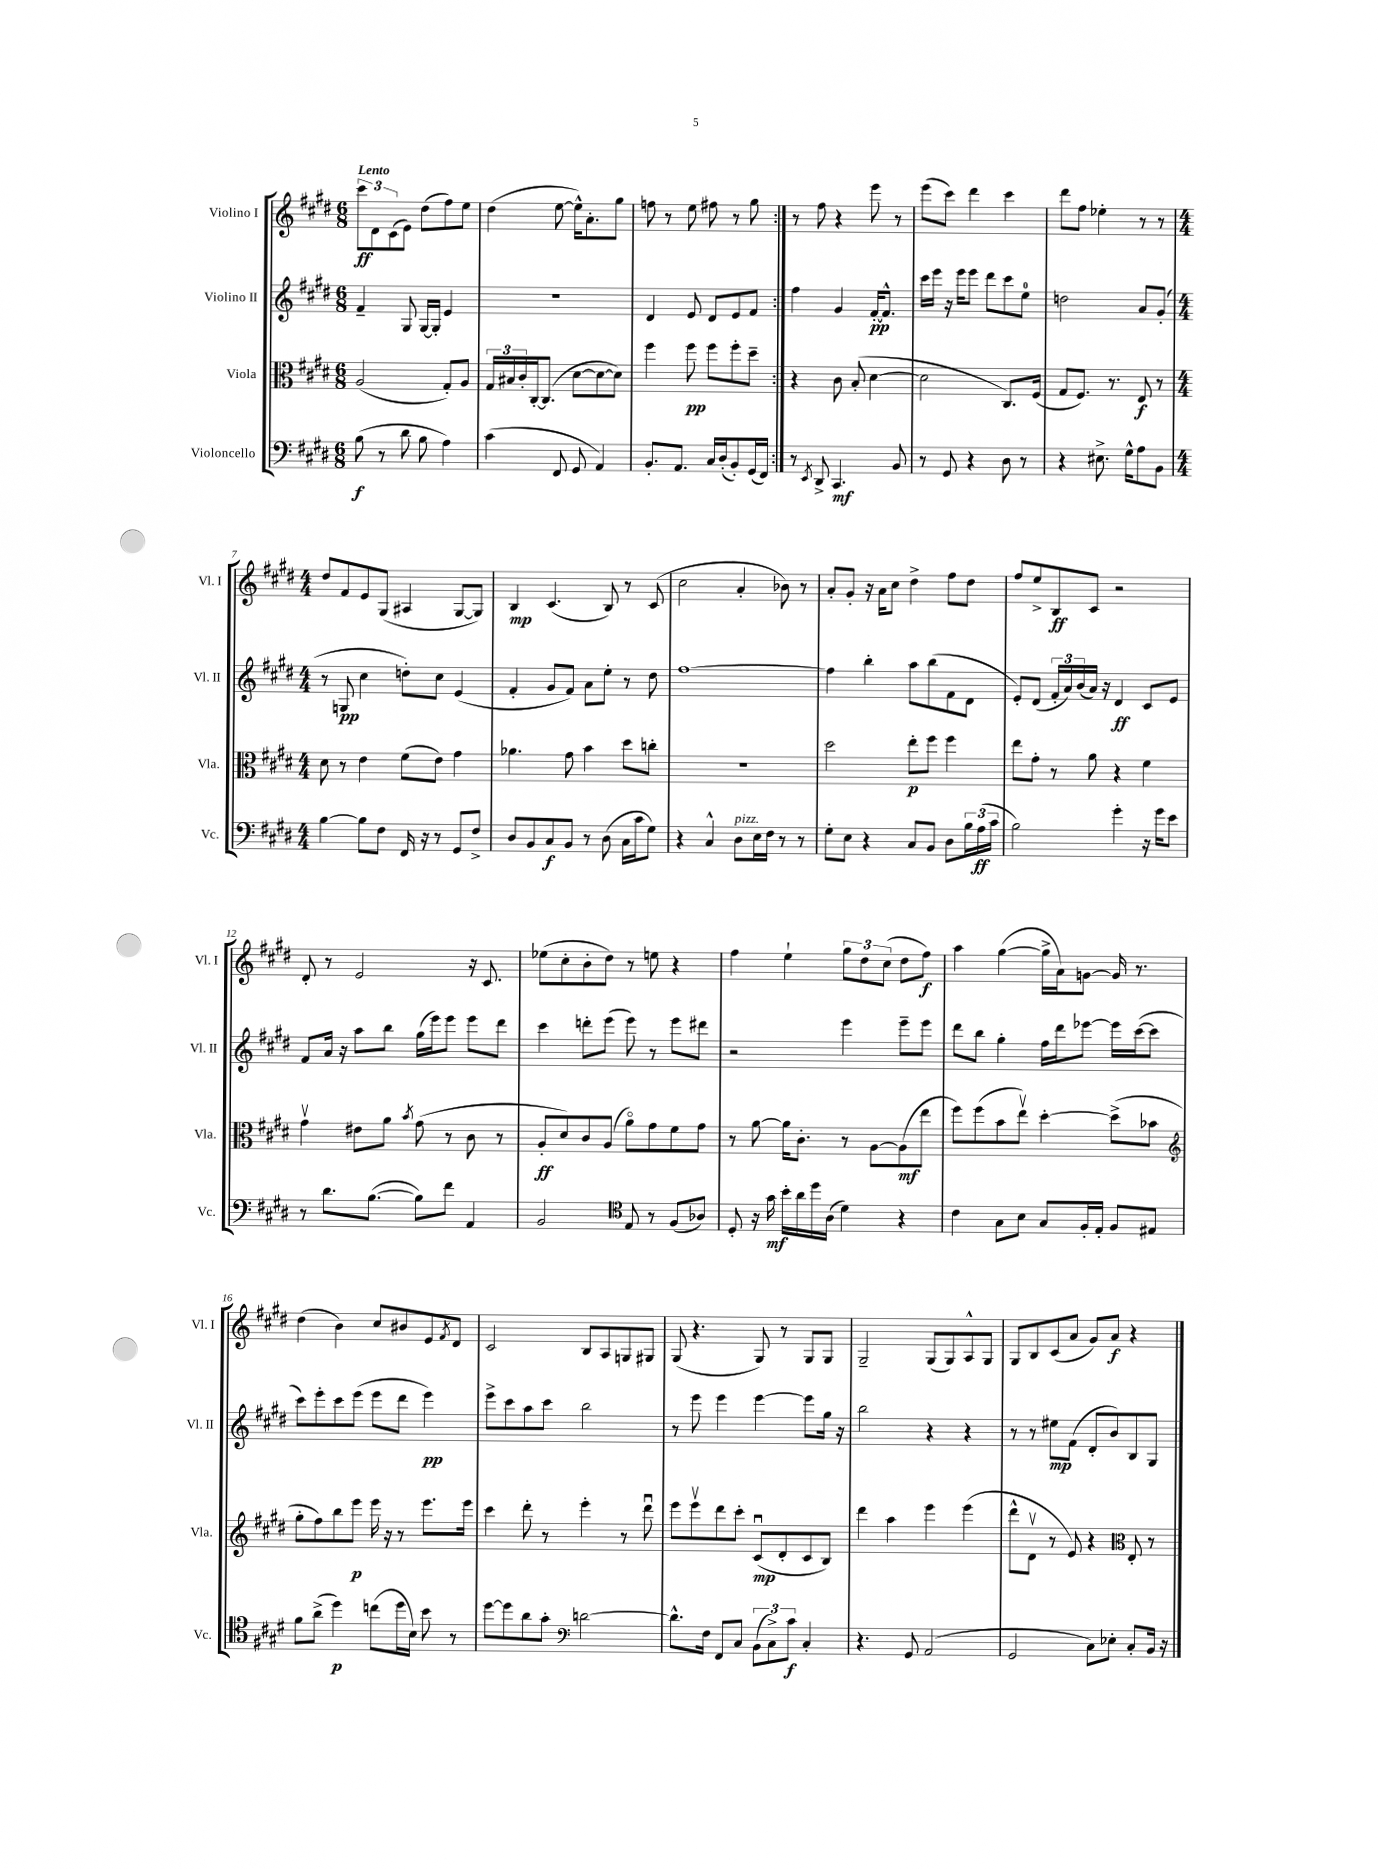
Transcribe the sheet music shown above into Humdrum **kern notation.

**kern	**kern	**kern	**kern
*staff4	*staff3	*staff2	*staff1
*clefF4	*clefC3	*clefG2	*clefG2
*k[f#c#g#d#]	*k[f#c#g#d#]	*k[f#c#g#d#]	*k[f#c#g#d#]
*M6/8	*M6/8	*M6/8	*M6/8
(8B\	(2A/	4f#~/	12ccc#\L
.	.	.	12d#\
8r	.	.	.
.	.	.	(12c#\
8d#\	.	8G#/	8e\J)
8B\	.	[16G#/LL	(8dd#\L
.	.	16G#'/]JJ	.
4A\)	8G#'/L)	4e/	8ff#\)
.	8A/J	.	8ee\J
=	=	=	=
(4c#\	24G#/LL	2.r	(4dd#\
.	24B#/	.	.
.	24c#'/	.	.
.	[16C#'/J	.	.
.	(8.C#/]J	.	.
8FF#/	.	.	[8ee\
8GG#/	[8d#\L	.	16ee^^\]LK)
.	.	.	8.a'\
4AA/)	8d#\_	.	.
.	8d#\]J)	.	8gg#\J
=	=	=	=
8.BB'/L	4ff#\	4d#/	8ff\
.	.	.	8r
8.AA/J	.	.	.
.	8ff#\	8e/	8ee\
16C#/LL	8ff#\L	8d#/L	8ff#\
(16D#'/J	.	.	.
8BB'/)	8ff#'\	8e/	8r
(16GG#/L	8dd#~\J	8f#/J	8gg#\
16FF#/JJ)	.	.	.
=:|!	=:|!	=:|!	=:|!
8r	4r	4ff#\	8r
8qEE/	.	.	.
8DD#^/	.	.	8ff#\
4.CC#/	8c#\	4g#/	4r
.	(8B'/	.	.
.	[4d#\	[16f#'/LK	8eee\
.	.	8.f#^^/]J	.
8BB/	.	.	8r
=	=	=	=
8r	2d#\]	16ccc#\LL	(8eee\L
.	.	16eee\JJ	.
8GG#/	.	16r	8ccc#\J)
.	.	16eee\LK	.
4r	.	8eee\J	4ddd#\
.	.	8ddd#\L	.
8D#\	8.C#/L)	8ccc#\	4ccc#\
8r	.	8ee\J	.
.	(16F#/Jk	.	.
=	=	=	=
4r	8G#/L	2dd\	8ddd#\L
.	8.F#/J)	.	8ff#\J
8.E#^\	.	.	4ee-'\
.	8.r	.	.
16G#^^\LK	.	.	.
8A\	8E/	8a/L	8r
8BB\J	8r	(8g#'/J	8r
=	=	=	=
*M4/4	*M4/4	*M4/4	*M4/4
[4B\	8d#\	8r	8dd#/L
.	8r	8G/	8f#/
8B\]L	4e\	4cc#\	8e/
8F#\J	.	.	(8G#/J
16FF#/	(8f#\L	8dd'\L)	4A#/
16r	.	.	.
8r	8e\J)	8cc#\J	.
8GG#/L	4g#\	(4e/	[8G#/L
8F#^/J	.	.	8G#/]J)
=	=	=	=
8D#/L	4.a-\	4f#'/	4B/
8BB/	.	.	.
8C#/	.	8g#/L	(4.c#/
8BB/J	8g#\	8f#/J)	.
8r	4b\	8a\L	.
(8D#\	.	8ee'\J	8B/)
16C#\LL	8dd#\L	8r	8r
16c#\J	.	.	.
8G#\J)	8cc'\J	8dd#\	(8c#/
=	=	=	=
4r	1r	[1ff#	2cc#\
4C#^^/	.	.	.
8D#\L	.	.	4a'/
16E\L	.	.	.
16F#\JJ	.	.	.
8r	.	.	8b-\)
8r	.	.	8r
=	=	=	=
8G#'\L	2dd#\	4ff#\]	8a'/L
8E\J	.	.	8g#'/J
4r	.	4bb'\	16r
.	.	.	16a\LK
.	.	.	8cc#\J
8C#/L	8ee'\L	8aa\L	4dd#^\
8BB/J	8ff#\J	(8bb\	.
8D#\L	4ff#\	8f#\	8ff#\L
24B\L	.	8d#\J	8dd#\J
(24A\	.	.	.
24c#\JJ	.	.	.
=	=	=	=
2B\)	8ee\L	8e'/L)	8ff#/L
.	8g#'\J	(8d#/J	8ee^/
.	8r	24f#'/LL	8B/
.	.	24a/)	.
.	.	(24b/	.
.	8a\	16a/JJ)	8c#/J
.	.	16r	.
4g#'\	4r	4d#/	2r
16r	4f#\	8c#/L	.
16g#\LK	.	.	.
8e\J	.	8e/J	.
=	=	=	=
8r	4g#v\	8f#/L	8d#'/
8.d#\L	.	16a/Jk	8r
.	.	16r	.
.	8e#\L	8aa\L	2e/
([8.B\J	.	.	.
.	8a\J	8bb\J	.
.	8qb/	.	.
8B\]L)	(8g#\	(16gg#\LL	.
.	.	16eee\J)	.
8f#\J	8r	8eee\J	.
4AA/	8c#\	8eee\L	16r
.	.	.	8.c#/
.	8r	8ddd#\J	.
=	=	=	=
2BB/	8A'/L	4ccc#\	(8ee-\L
.	8d#/)	.	8cc#'\
.	8c#/	8ddd'\L	8b'\
.	(8A/J	(8eee\J	8dd#\J)
*clefC4	*	*	*
8E/	8ao\L)	8eee\)	8r
8r	8g#\	8r	8ee\
(8F#/L	8f#\	8eee\L	4r
8A-/J)	8g#\J	8ddd#\J	.
=	=	=	=
8D#'/	8r	2r	4ff#\
16r	[8a\	.	.
16g#\	.	.	.
16b'\LL	16a\]LK	.	4ee`\
16a\	8.c#'\J	.	.
16dd#\	.	.	.
(16A\JJ	.	.	.
4d#\)	8r	4eee\	12gg#\L
.	.	.	12dd#\
.	[8A\L	.	.
.	.	.	(12cc#\J
4r	(8A\]	8eee~\L	8dd#\L
.	8ee\J	8eee\J	8ff#\J)
=	=	=	=
4c#\	8ff#\L)	8ddd#\L	4aa\
.	(8ff#\	8bb\J	.
8G#\L	8b\	4gg#'\	([4gg#\
8B\J	8eev\J)	.	.
8G#/L	[4dd#'\	16ff#\LL	16gg#^\]LL
.	.	16ddd#\J	16a\J)
16F#'/L	.	[8eee-\J	[8g\J
16E'/JJ	.	.	.
8F#/L	(8dd#^\]L	16eee-\]LL	16g/]
.	.	([16ccc#\J	8.r
8E#/J	8b-\J	8ccc#\]J	.
=	=	=	=
*	*clefG2	*	*
8f#\L	8gg#'\L	8ccc#\L)	(4dd#\
(8a^\J	8ff#\)	8eee'\	.
4dd#\)	8bb\	8ccc#\	4b\)
.	8eee\J	(8eee\J	.
(8cc\L	16eee\	8eee\L	8cc#/L
.	16r	.	.
16dd#\L	8r	8ddd#\J	8b#/
16B\JJ)	.	.	.
8b\	8.eee\L	4eee\)	8e/
.	.	.	8qf#/
8r	.	.	8d#/J
.	16eee\Jk	.	.
=	=	=	=
[8dd#\L	4ccc#\	8eee^\L	2c#/
8dd#\]	.	8ccc#\	.
8a\	8ddd#'\	8aa\	.
8g#'\J	8r	8ccc#\J	.
*clefF4	*	*	*
[2d\	4eee'\	2bb\	8B/L
.	.	.	8A/
.	8r	.	8G/
.	8ddd#u\	.	8G#/J
=	=	=	=
8.d^^\]L	8eee\L	8r	(8G#/
.	8eeev\	8eee\	4.r
16F#\Jk	.	.	.
8FF#/L	8ddd#\	4eee\	.
8C#/J	8ccc#'\J	.	.
(12BB\L	(8c#u/L	[4eee\	8G#/)
12C#^\)	.	.	.
.	8d#'/	.	8r
12c#\J	.	.	.
4C#'/	8c#/	8eee\]L	8G#/L
.	8B/J)	16gg#\Jk	8G#/J
.	.	16r	.
=	=	=	=
4.r	4ddd#\	2bb\	2G#~/
.	4aa\	.	.
8GG#/	.	.	.
(2AA/	4eee\	4r	(8G#/L
.	.	.	8G#/)
.	(4eee\	4r	8A^^/
.	.	.	8G#/J
=	=	=	=
2GG#/	8ddd#^^\L	8r	8G#/L
.	8d#v\J	8r	8B/
.	8r	8ee#\L	(8c#/
.	8e/)	(8f#\J	8a/J
8C#\L)	4r	8d#'/L	8g#/L)
8E-'\J	.	8b/)	8a/J
*	*clefC3	*	*
8C#'/L	8E'/	8B/	4r
16BB/Jk	8r	8G#/J	.
16r	.	.	.
==	==	==	==
*-	*-	*-	*-
